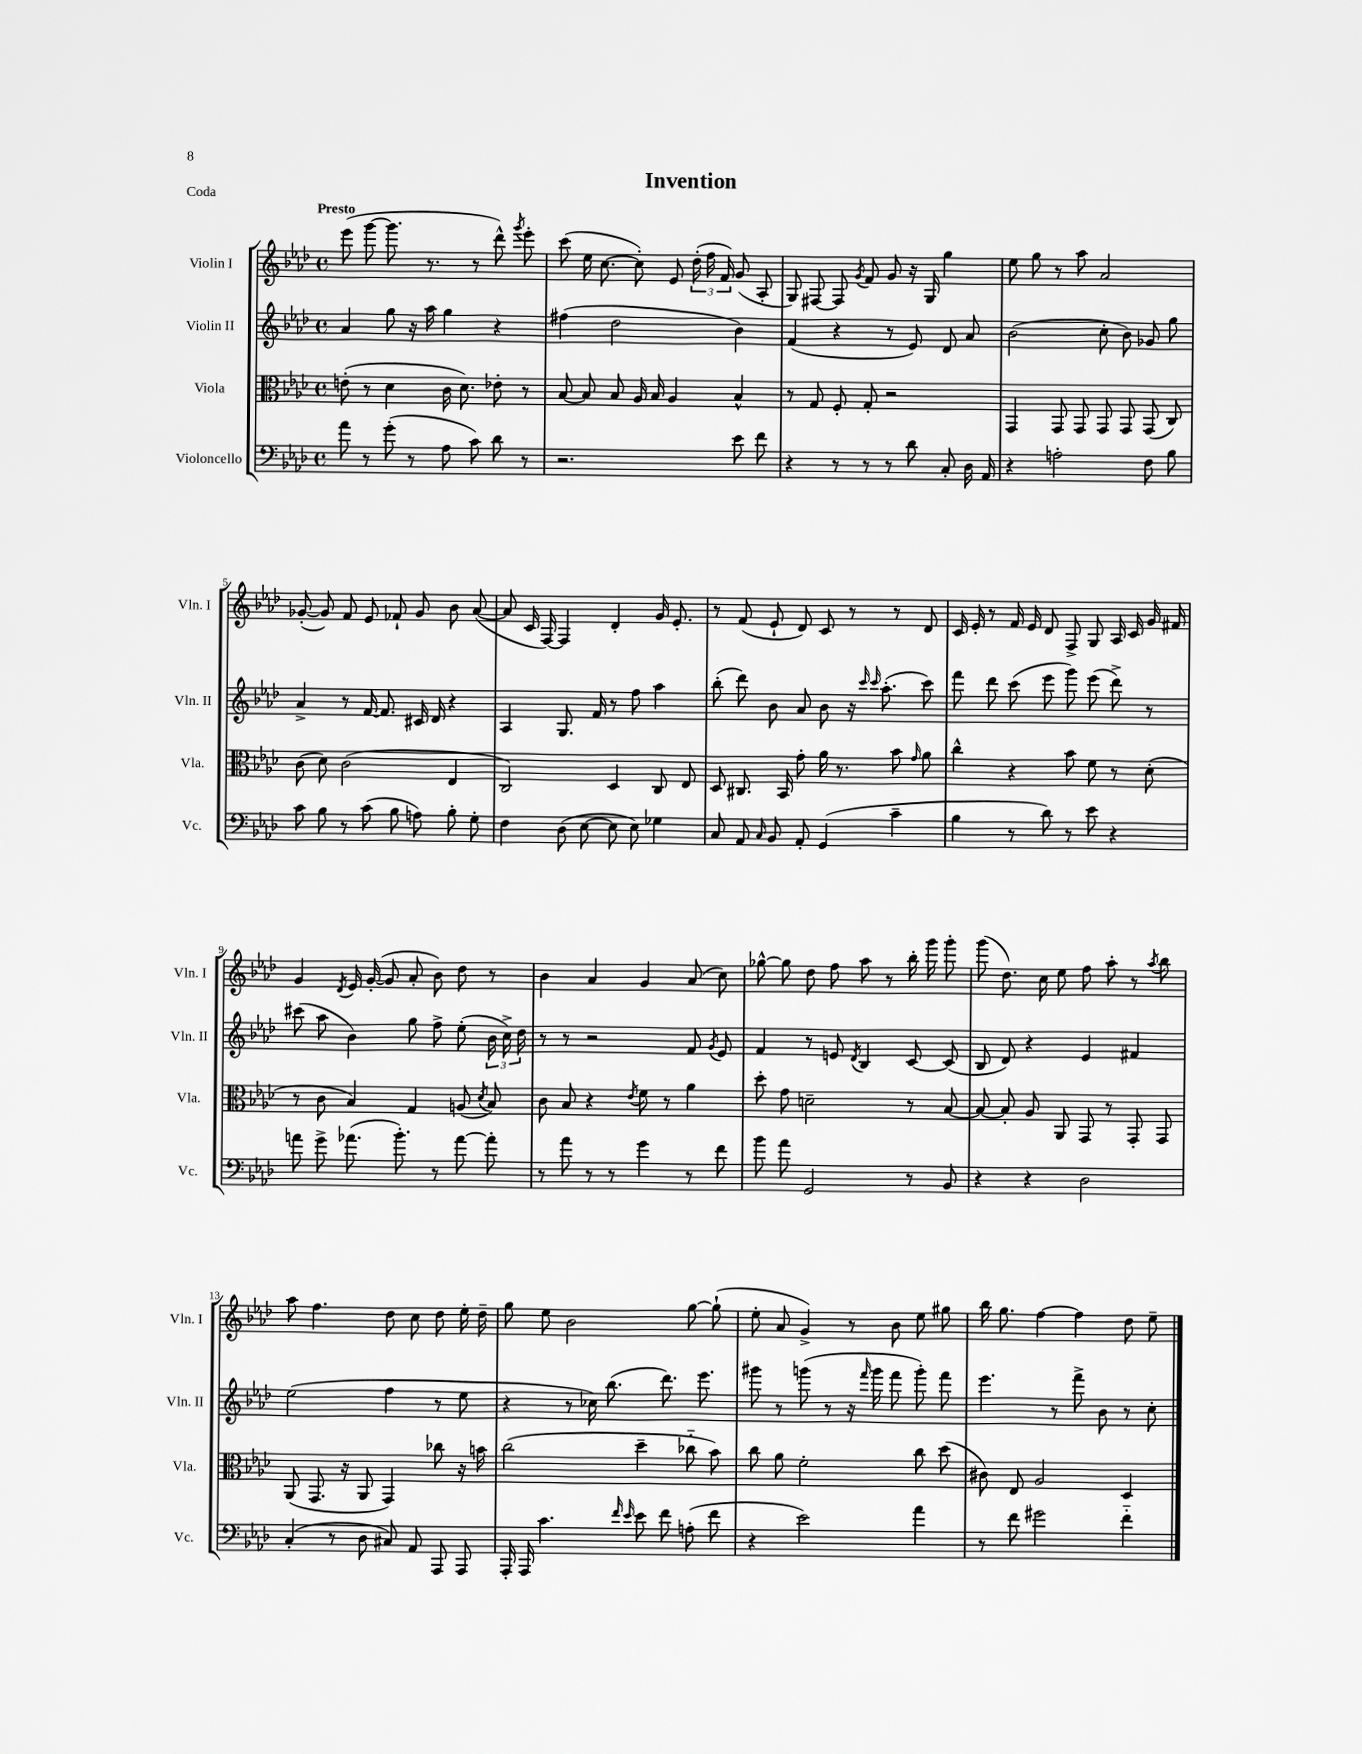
\header { title = "Invention" piece = "Coda" }
<<
\new StaffGroup <<
\new Staff = "s0" \with { instrumentName = "Violin I" shortInstrumentName = "Vln. I" } {
    \clef treble \key aes \major \defaultTimeSignature \time 4/4 \tempo "Presto"
    \autoBeamOff ees'''8( g'''8~ g'''8. r8. r8 des'''8-^) \acciaccatura { g'''8 } ees'''8-. |
    c'''8( ees''16 c''8.~ c''8-.) ees'8 \tuplet 3/2 { des''16-.( f''16 f'16) } g'8( aes8-. |
    g8) fis8~ fis8 \acciaccatura { g'8 } f'8 g'8 r16 g16 g''4 |
    ees''8 g''8 r8 aes''8 aes'2 |
    ges'8~-.( ges'8) f'8 ees'8 fes'8-! ges'8 bes'8 aes'8~( |
    aes'8 c'16 f16~) f4 des'4-. g'16 ees'8.-. |
    r8 f'8( ees'8-! des'8) c'8 r8 r8 des'8 |
    c'16 ees'16-. r8 f'16 ees'16 des'8 f8-> g8 aes16 c'16 g'16 fis'16 |
    g'4 \acciaccatura { des'8 } ees'16 g'16~-.( g'8 aes'8-. bes'8) des''8 r8 |
    bes'4 aes'4 g'4 aes'8( c''8) |
    ges''8~-^ ges''8 des''8 f''8 aes''8 r8 bes''16-. g'''16 g'''8-. |
    g'''8( des''8.) c''16 ees''8 f''8 aes''8-. r8 \acciaccatura { aes''8 } bes''8 |
    aes''8 f''4. des''8 c''8 des''8 ees''16-. des''16-- |
    g''8 ees''8 bes'2 g''8~ g''8-!( |
    ees''8-. aes'8 g'4->) r8 bes'8 ees''8 gis''8 |
    bes''16 g''8. f''4~ f''4 des''8 ees''8-- \bar "|." |
}
\new Staff = "s1" \with { instrumentName = "Violin II" shortInstrumentName = "Vln. II" } {
    \clef treble \key aes \major \defaultTimeSignature \time 4/4
    \autoBeamOff aes'4 g''8 r16 aes''16 g''4 r4 |
    fis''4( des''2 bes'4) |
    f'4( r4 r8 ees'8) des'8 aes'8 |
    bes'2( c''8-. bes'8) ges'8 g''8 |
    aes'4-> r8 f'16~ f'8. cis'16 des'16 r4 |
    aes4 g8. f'16 r8 f''8 aes''4 |
    bes''8-.( des'''8) bes'8 aes'8 bes'8 r16 \grace { c'''16 c'''16 } aes''8.-.( c'''8) |
    f'''8 des'''8 c'''8( ees'''8 g'''8) ees'''8( des'''8->) r8 |
    cis'''8( aes''8 bes'4) g''8 f''8-> ees''8-.( \tuplet 3/2 { bes'16 c''16->) des''16 } |
    r8 r8 r2 f'8 \acciaccatura { g'8 } ees'8 |
    f'4 r8 e'8 \acciaccatura { des'8 } bes4 c'8~ c'8( |
    bes8 des'8) r4 ees'4 fis'4 |
    ees''2( f''4 r8 ees''8 |
    r4 r8 ces''16) bes''8.( des'''8.) ees'''8. |
    gis'''8 r8 g'''8( r8 r16 \grace { f'''16 } g'''16 f'''8 g'''8-.) f'''8 |
    ees'''4. r8 f'''8-> bes'8 r8 c''8-. \bar "|." |
}
\new Staff = "s2" \with { instrumentName = "Viola" shortInstrumentName = "Vla." } {
    \clef alto \key aes \major \defaultTimeSignature \time 4/4
    \autoBeamOff e'8-.( r8 des'4 c'16 des'8.) ees'8-. r8 |
    bes8~ bes8 bes8 aes16 bes16 aes4 bes4-^ |
    r8 g8 f8-. g8-. r2 |
    g,4 g,8 g,8 g,8 g,8 g,8( c8) |
    c'8( des'8) c'2( ees4 |
    c2) des4 c8 ees8 |
    des8 cis8. bes,16 g'8-. aes'16 r8. bes'8 \grace { g'16 } aes'8 |
    c''4-^ r4 bes'8 f'8 r8 des'8-.( |
    r8 c'8 bes4) g4 a8( \acciaccatura { des'8 } bes8) |
    c'8 bes8 r4 \acciaccatura { ees'8 } f'8 r8 aes'4 |
    des''8-. g'8 d'2-- r8 bes8~ |
    bes8~ bes8-. aes8 aes,8 g,8 r8 g,8-. g,8 |
    aes,8( g,8. r16 aes,8 g,4) ces''8 r16 b'16 |
    c''2( des''4-- ces''8-_ bes'8) |
    c''8 aes'8 f'2-. c''8 des''8( |
    cis'8) ees8 aes2 des4 \bar "|." |
}
\new Staff = "s3" \with { instrumentName = "Violoncello" shortInstrumentName = "Vc." } {
    \clef bass \key aes \major \defaultTimeSignature \time 4/4
    \autoBeamOff aes'8 r8 g'8-.( r8 aes8 c'8) des'8 r8 |
    r2. ees'8 f'8 |
    r4 r8 r8 r8 des'8 c8-. des16 aes,16 |
    r4 a2-. f8 bes8 |
    c'8 bes8 r8 c'8( bes8 a8) bes8-. g8-. |
    f4 des8( ees8~ ees8 ees8) ges4 |
    c8 aes,8 \grace { c16 } bes,8 aes,8-. g,4( c'4-- |
    bes4 r8 des'8) r8 ees'8 r4 |
    a'8 g'8-> aes'8.( bes'8.-.) r8 aes'8~ aes'8-. |
    r8 aes'8 r8 r8 g'4 r8 f'8 |
    bes'8 aes'8 g,2 r8 bes,8 |
    r4 r4 des2 |
    c4-.( r8 des8 cis8) aes,8 aes,,8 aes,,8 |
    aes,,16-. aes,,16 c'4. \grace { f'16 ees'16 } ees'8 f'8 a8-.( f'8 |
    r4 ees'2) aes'4 |
    r8 f'8 gis'2 f'4-_ \bar "|." |
}
>>
>>
